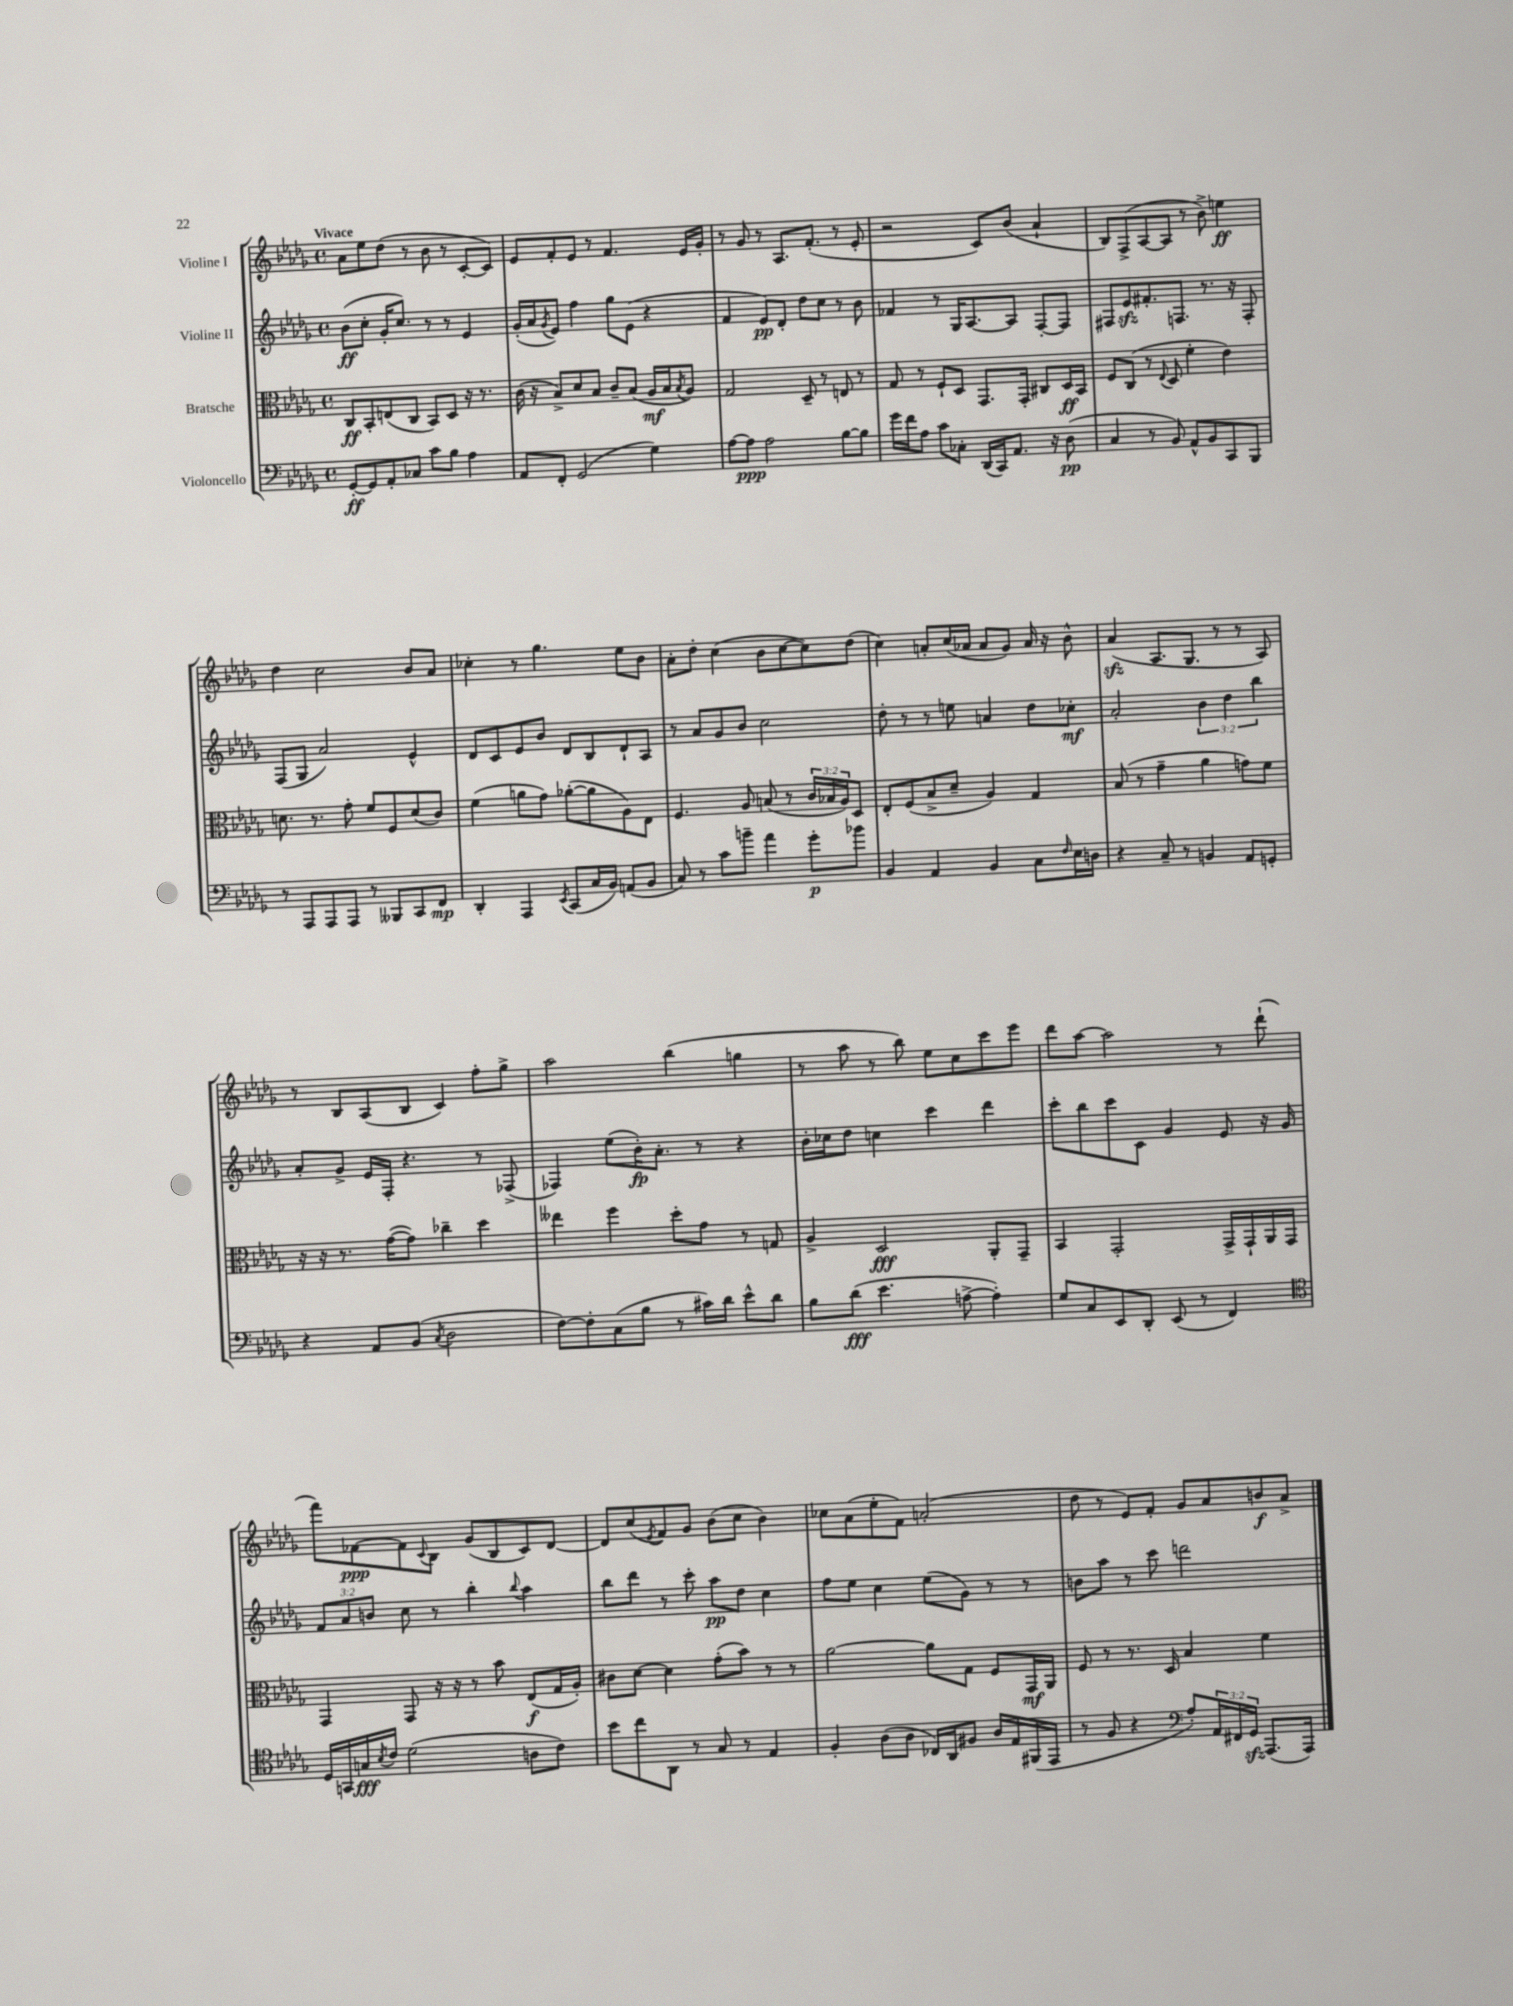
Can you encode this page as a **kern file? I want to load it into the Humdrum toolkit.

**kern	**kern	**kern	**kern
*staff4	*staff3	*staff2	*staff1
*clefF4	*clefC3	*clefG2	*clefG2
*k[b-e-a-d-g-]	*k[b-e-a-d-g-]	*k[b-e-a-d-g-]	*k[b-e-a-d-g-]
*M4/4	*M4/4	*M4/4	*M4/4
*met(c)	*met(c)	*met(c)	*met(c)
[8GG-'	8C	(8b-	8a-
8GG-]	8BB-'	8cc'	8ee-
8AA-'	(8E	16g-'	(8dd-
.	.	8.cc)	.
8C-	8C	.	8r
8c	8BB-)	8r	8b-
8B-	8D-	8r	8r
4A-	16r	4e-	[8c'
.	8.r	.	.
.	.	.	8c])
=	=	=	=
8AA-	(16c	(16g-'	8e-
.	16r	16a-	.
.	.	8qg-	.
8FF'	8B-^)	8e-)	8f'
(2GG-	8d-	4ff	8e-
.	8B-	.	8r
.	8c~	8gg-	4.f
.	(8B-	(8e-	.
4G-)	16A-	4r	.
.	16B-	.	.
.	8qB-	.	.
.	8A-)	.	16e-
.	.	.	16g-'
=	=	=	=
[8A-	2G-	4f	8r
8A-]	.	.	8g-
2A-	.	8e-)	8r
.	.	8d-'	8.A-
.	8D-~	8dd-	.
.	.	.	(8.f'
.	8r	8cc	.
[8B-	8E	8r	8r
8B-]	8r	8b-	8e-'
=	=	=	=
16g-	8G-	4f-	2r
16f	.	.	.
8A-	8r	.	.
8c	8F`	8r	.
8C-'	8D-	16G-	.
.	.	[8.A-	.
(16DD-	8.GG-	.	8c)
16CC)	.	.	.
8.AA-	.	8A-]	(8b-
.	16GG-'	.	.
.	8C#	[8F'	4a-`
16r	.	.	.
(8D-	16D-	8F]	.
.	16BB-	.	.
=	=	=	=
4C	8F	8F#	8B-)
.	(8C	8e-	(8F^
8r	8r	8.f#'	[8A-
.	8qqE-	.	.
8BB-)	8D-	.	8A-]
.	.	8.F	.
8AA-^^	4f'	.	8r
8BB-	.	8.r	8b-^)
8CC	4e-)	.	4ee
.	.	16r	.
8BBB-	.	8F'	.
=	=	=	=
8r	8.d	(8F	4dd-
8AAA-	.	8G-	.
.	8.r	.	.
8AAA-	.	2a-)	2cc
8AAA-	8g-'	.	.
8r	8f	.	.
8BBB--	8F	.	.
8CC	(8d	4e-^^	8b-
8FF	8c)	.	8a-
=	=	=	=
4DD-'	(4f	8d-	4cc-'
.	.	8c	.
4AAA-	8a	8e-	8r
.	8g-)	8b-	4.gg-
8qEE-	.	.	.
(8CC	([8a-'	8d-	.
16C	8a-]	8B-	.
16BB-)	.	.	.
(8AA	8A-)	8d-`	8ee-
8BB-	8E-	8A-	8b-
=	=	=	=
8C)	4.F	8r	8a-'
8r	.	8a-	8dd-'
8c	.	8g-	(4cc
8b~	8A-	8b-	.
4a-	(8B	2cc	8b-
.	8r	.	[8cc
8g-'	24c	.	8cc])
.	24B-	.	.
.	24A-)	.	.
8b-	8D-	.	(8dd-
=	=	=	=
4BB-	8E-'	8dd-'	4cc)
.	(8F	8r	.
4AA-	8B-^	8r	8a'
.	8d-~	8ee	(16cc
.	.	.	16a-
4BB-	4A-)	4a	8a-
.	.	.	8g-)
8C	4G-	8dd-	16a-
.	.	.	16r
16qqF	.	.	.
16E-	.	8cc-'	8b-^^
16D	.	.	.
=	=	=	=
4r	(8B-	2a-'	(4a-
.	8r	.	.
8C~	4g-~	.	8.A-
8r	.	.	.
.	.	.	8.G-
4BB	4a-	6b-	.
.	.	.	8r
.	.	6dd-	.
8AA-	8g)	.	8r
.	.	6bb-	.
8GG'	8f	.	8A-)
=	=	=	=
4r	16r	8a-'	8r
.	16r	.	.
.	8.r	8g-^	8B-
8AA-	.	16e-	(8A-
.	([16g-	16F'	.
(8BB-	8g-])	4.r	8B-
8qC	.	.	.
2D-	4cc-~	.	4c)
.	4dd-	8r	8ff'
.	.	(8F-^	8gg-^
=	=	=	=
[8F)	4ee--	4F-)	2aa-
8F']	.	.	.
(8C	4ff	(8ee-	.
8B-	.	16b-')	.
.	.	8.a-'	.
8r	8dd-'	.	(4bb-
16c#)	8g-	8r	.
16d-	.	.	.
8e-^^	8r	4r	4gg
8d-	8G	.	.
=	=	=	=
8B-	4A-^	16b-'	8r
.	.	16cc-	.
(8d-	.	8dd-	8aa-
4.e-	2D-	4cc	8r
.	.	.	8bb-)
.	.	4ccc	8ee-
[8A^	.	.	8cc
4A'])	8AA-'	4ddd-	8ccc
.	8GG-~	.	8eee-
=	=	=	=
8G-	4BB-	8ccc'	8ddd-
8C	.	8bb-	[8aa-
8EE-	2GG-'	8ccc	2aa-]
8DD-'	.	8c	.
(8EE-	.	4g-	.
8r	.	.	.
4FF)	16GG-^	8e-	8r
.	16GG-`	.	.
.	16AA-	16r	(8ddd-`
.	16GG-	16g-	.
=	=	=	=
*clefC4	*	*	*
16D-	4GG-	12f	8fff)
16GG	.	.	.
.	.	12a-	.
16G	.	.	[8f-
.	.	12b	.
8qB-	.	.	.
16c	.	.	.
(2d-	8GG-	8cc	8f-]
.	.	.	8qqc
.	16r	8r	8B-
.	16r	.	.
.	8r	4bb-'	(8g-
.	8b-	.	8B-
.	.	8qqbb-	.
8A	(8E-	4aa-	8c)
8c)	16G-	.	[8d-
.	16A-')	.	.
=	=	=	=
8b-	8c#	8bb-	8d-]
8cc	[8d-	8ddd-	(8cc
.	.	.	8qe-
8AA-	4d-]	8r	8f)
8r	.	8ccc'	8g-
8G-	(8g-'	8aa-	(8b-
8r	8b-)	8dd-	8cc
4E-	8r	4cc	4b-)
.	8r	.	.
=	=	=	=
4F'	[2a-	8ff	8cc-
.	.	8ee-	(8a-
(8A-	.	4cc	8ee-'
8A-	.	.	8f)
16C-)	8a-]	(8ee-	(2a'
16AA-	.	.	.
8F#	8G-	8g-)	.
16A-	8F	8r	.
16E-	.	.	.
(16FF#	16GG-	8r	.
16EE-	16AA-	.	.
=	=	=	=
8r	8F	8b	8dd-
8F	8r	8aa-	8r
4r	8.r	8r	8e-)
.	.	8ccc	8f'
.	16D-	.	.
*clefF4	*	*	*
8A-')	4B-	2ddd	8g-
24AA-	.	.	8a-
24FF#	.	.	.
24GG-	.	.	.
(8.AAA-	4f	.	8b
.	.	.	8a-^
16AAA-)	.	.	.
==	==	==	==
*-	*-	*-	*-
